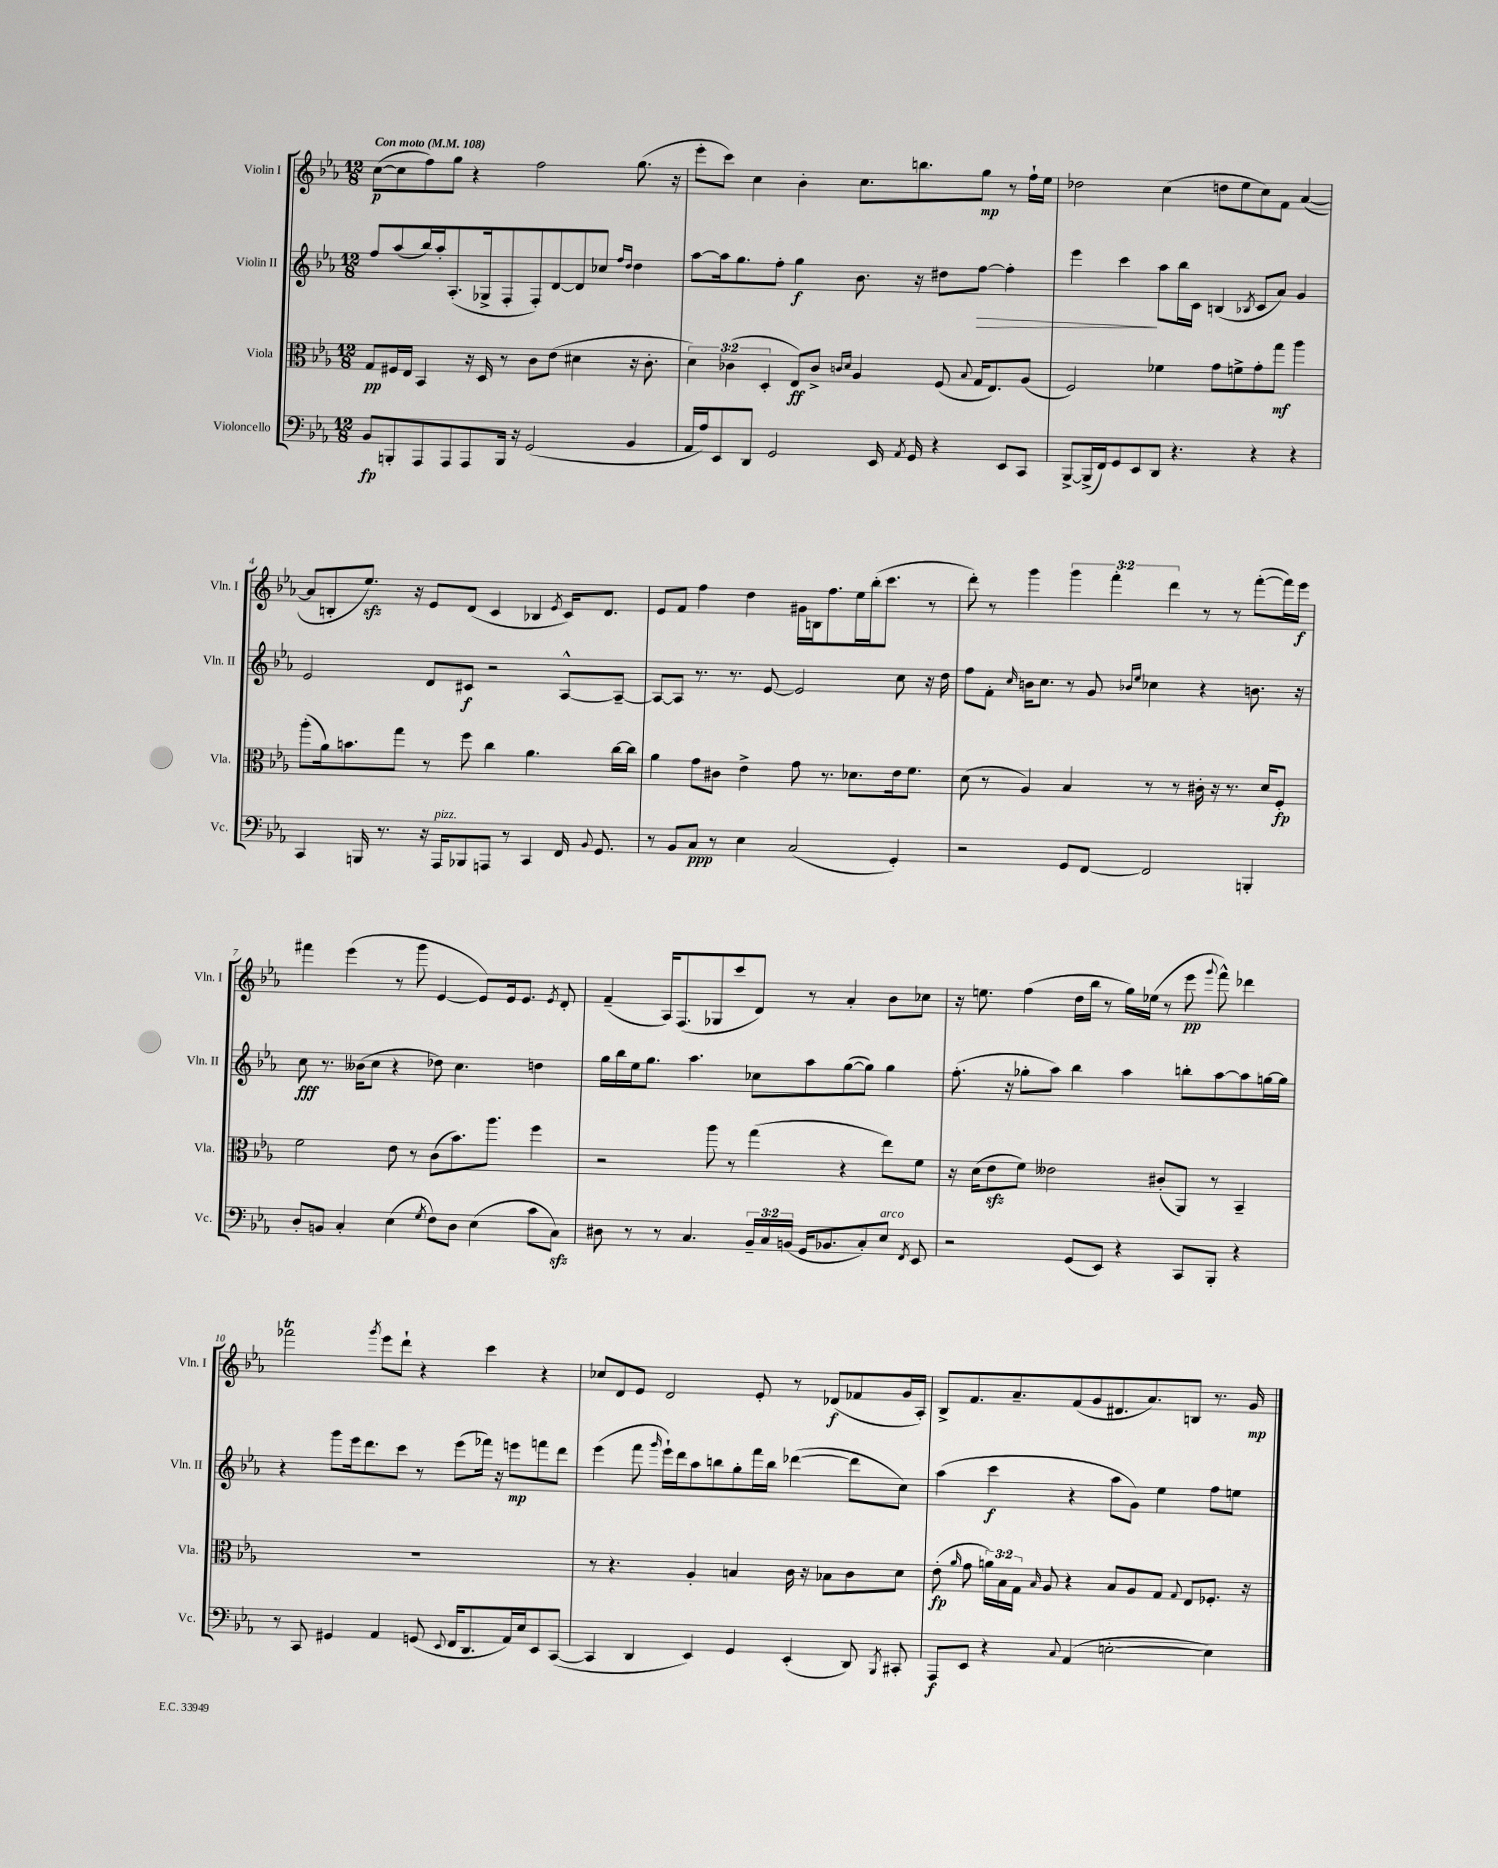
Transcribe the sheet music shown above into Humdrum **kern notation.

**kern	**dynam	**kern	**dynam	**kern	**dynam	**kern	**dynam
*part4	*part4	*part3	*part3	*part2	*part2	*part1	*part1
*staff4	*staff4	*staff3	*staff3	*staff2	*staff2	*staff1	*staff1
*I"Violoncello	*	*I"Viola	*	*I"Violin II	*	*I"Violin I	*
*I'Vc.	*	*I'Vla.	*	*I'Vln. II	*	*I'Vln. I	*
*clefF4	*	*clefC3	*	*clefG2	*	*clefG2	*
*k[b-e-a-]	*	*k[b-e-a-]	*	*k[b-e-a-]	*	*k[b-e-a-]	*
*M12/8	*	*M12/8	*	*M12/8	*	*M12/8	*
*MM108	*	*MM108	*	*MM108	*	*MM108	*
=1	=1	=1	=1	=1	=1	=1	=1
!	!	!	!	!	!	!LO:TX:a:B:t=Con moto	!
8BB-/L	fp	8G/L	pp	8ff/L	.	([8cc\L	p
8BBBn'/	.	16F#X/L	.	(8aa-/	.	8cc\]	.
.	.	16E-/JJ	.	.	.	.	.
8AAA-/	.	4BB-/	.	16bb-/L)	.	8ff\)	.
.	.	.	.	16aa-'/J	.	.	.
8AAA-/	.	.	.	(8.A-'/	.	8gg\J	.
8AAA-/	.	16r	.	.	.	4r	.
.	.	16D/	.	16G-X^/k	.	.	.
16BBB/Jk	.	8r	.	8F'/	.	.	.
16r	.	.	.	.	.	.	.
(2GG/	.	8c\L	.	8F'/)	.	2ff\	.
.	.	(8e-\J	.	[8d/	.	.	.
.	.	4d#X\	.	8d/]	.	.	.
.	.	.	.	8cc-X/J	.	.	.
.	.	.	.	16qqff/LL	.	.	.
.	.	.	.	16qqdd/JJ	.	.	.
4BB-/	.	16r	.	4dd\	.	(8.gg\	.
.	.	8.c'\	.	.	.	.	.
.	.	.	.	.	.	16r	.
=2	=2	=2	=2	=2	=2	=2	=2
16AA-/LL	.	6d\)	.	[8aa-\L	.	8eee-'\L	.
16A-/J)	.	.	.	.	.	.	.
8EE-/	.	.	.	16aa-\k]	.	8ccc\J)	.
.	.	(6c-X\	.	.	.	.	.
.	.	.	.	8.gg\	.	.	.
8DD/J	.	.	.	.	.	4cc\	.
.	.	6D'/	.	.	.	.	.
2GG/	.	.	.	8ff'\J	.	.	.
.	.	8E-/L)	ff	4gg\	f	4b-'\	.
.	.	8c-^/J	.	.	.	.	.
.	.	16qqcn/LL	.	.	.	.	.
.	.	16qqd/JJ	.	.	.	.	.
.	.	4A-/	.	8.b-\	.	8.cc\L	.
16EE-/	.	.	.	.	.	.	.
8qAA-/	.	.	.	.	.	.	.
16GG/	.	.	.	16r	.	8.bbn\	.
4r	.	(8F/	.	8dd#X\L	.	.	.
.	.	8qqB-/	.	.	.	.	.
!	!	!	!	!	!LO:HP:b	!	!
.	.	16G/KL	.	[8ff\J	>	8gg\J	mp
.	.	8.E-/)	.	.	.	.	.
8EE-/L	.	.	.	4ff'\]	.	8r	.
8CC/J	.	(8A-/J	.	.	.	16ff`\LL	.
.	.	.	.	.	.	16ee-\JJ	.
=3	=3	=3	=3	=3	=3	=3	=3
[8BBB-^/L	.	2F/)	.	4eee-\	.	2dd-X\	.
(16BBB-^/L]	.	.	.	.	.	.	.
16FF/J)	.	.	.	.	.	.	.
8GG/	.	.	.	4ccc\	.	.	.
8EE-/	.	.	.	.	.	.	.
8DD/J	.	4f-X\	.	8aa-\L	]	(4cc\	.
4.r	.	.	.	16bb-\L	.	.	.
.	.	.	.	16c\JJ	.	.	.
.	.	8g\L	.	(4Bn/	.	8ddn\L	.
.	.	8fn^\	.	.	.	8ee-\	.
.	.	.	.	8qB-X/	.	.	.
4r	.	8g'\	.	8c/L	.	8cc\)	.
.	.	8gg\J	mf	8a-/J)	.	8f\J	.
4r	.	4aa-\	.	4g/	.	([4a-/	.
!!LO:LB:g=z
=4	=4	=4	=4	=4	=4	=4	=4
4CC/	.	(8aa-'\L	.	2e-/	.	8a-/L]	.
.	.	16a-\k)	.	.	.	8Bn'/	.
.	.	8.bn\	.	.	.	.	.
16BBBn/	.	.	.	.	.	8.ee-zz/J)	.
8.r	.	.	.	.	.	.	.
.	.	8gg\J	.	.	.	.	.
.	.	.	.	.	.	16r	.
16r	.	8r	.	8d/L	.	8e-/L	.
!LO:TX:a:i:t=pizz.	!	!	!	!	!	!	!
16AAA-/KL	.	.	.	.	.	.	.
8BBB-X/	.	8ff\	.	8c#X/J	f	(8d/J	.
8AAAn/J	.	4cc\	.	2r	.	4c/	.
8r	.	.	.	.	.	.	.
4CC/	.	4.a-\	.	.	.	4B-X/	.
.	.	.	.	.	.	8qe-/	.
16FF/	.	.	.	[8A-^^/L	.	16c/KL)	.
8qqBB-/	.	.	.	.	.	.	.
8.GG/	.	.	.	.	.	8.d/J	.
.	.	[16cc\LL	.	8A-~/J_	.	.	.
.	.	16cc\JJ]	.	.	.	.	.
=5	=5	=5	=5	=5	=5	=5	=5
8r	.	4a-\	.	8A-/L_	.	8e-/L	.
8BB-/L	.	.	.	8A-/J]	.	8f/J	.
8C/J	ppp	8g\L	.	8.r	.	4ff\	.
8r	.	8c#X\J	.	.	.	.	.
.	.	.	.	8.r	.	.	.
4E-\	.	4e-^\	.	.	.	4dd\	.
.	.	.	.	[8e-/	.	.	.
(2C/	.	8g\	.	2e-/]	.	16g#X\LL	.
.	.	.	.	.	.	16Bn\J	.
.	.	8.r	.	.	.	8.ff\	.
.	.	8.d-X\L	.	.	.	16ee-\L	.
.	.	.	.	.	.	(16bb-'\J	.
.	.	.	.	.	.	8.ccc\J	.
4GG'/)	.	16e-\k	.	8cc\	.	.	.
.	.	8.f\J	.	.	.	.	.
.	.	.	.	16r	.	8r	.
.	.	.	.	16dd\	.	.	.
=6	=6	=6	=6	=6	=6	=6	=6
2r	.	(8d\	.	8ff\L	.	8ddd'\)	.
.	.	8r	.	8f'\J	.	8r	.
.	.	.	.	16qqcc/	.	.	.
.	.	4A-/)	.	16bn\KL	.	4ggg\	.
.	.	.	.	8.cc\J	.	.	.
8GG/L	.	4B-/	.	8r	.	6ggg\	.
[8FF/J	.	.	.	8g/	.	.	.
.	.	.	.	.	.	6fff'\	.
.	.	.	.	16qqb-X/LL	.	.	.
.	.	.	.	16qqee-/JJ	.	.	.
2FF/]	.	8r	.	4cc-X\	.	.	.
.	.	.	.	.	.	6ddd\	.
.	.	8r	.	.	.	.	.
.	.	16c#X'\	.	4r	.	8r	.
.	.	16r	.	.	.	.	.
.	.	8.r	.	.	.	8r	.
4BBBn'/	.	.	.	8.bn\	.	([8fff'\L	.
.	.	16d/KL	.	.	.	.	.
.	.	8F'/J	fp	.	.	16fff\L])	.
.	.	.	.	16r	.	16eee-\JJ	f
!!LO:LB:g=z
=7	=7	=7	=7	=7	=7	=7	=7
8D'/L	.	2f\	.	8cc\	fff	4fff#X\	.
8BBn/J	.	.	.	8.r	.	.	.
4C'/	.	.	.	.	.	(4eee-\	.
.	.	.	.	(16b--X\KL	.	.	.
.	.	.	.	8cc\J	.	.	.
(4E-\	.	8e-\	.	4r	.	8r	.
.	.	8r	.	.	.	8ggg\	.
8qG/	.	.	.	.	.	.	.
8F\L)	.	(8c\L	.	8dd-X\)	.	[4e-/	.
8D\J	.	8.b-\)	.	4.cc\	.	.	.
(4E-\	.	.	.	.	.	8e-/L])	.
.	.	8.aa-\J	.	.	.	.	.
.	.	.	.	.	.	16e-/k	.
.	.	.	.	.	.	8.e-/J	.
8c\L	.	4ff\	.	4ddn\	.	.	.
.	.	.	.	.	.	8qe-/	.
8Czz\J)	.	.	.	.	.	8d'/	.
=8	=8	=8	=8	=8	=8	=8	=8
8D#X\	.	2r	.	16gg\LL	.	(4f~/	.
.	.	.	.	16bb-\	.	.	.
8r	.	.	.	16ee-\J	.	.	.
.	.	.	.	8.gg\J	.	.	.
8r	.	.	.	.	.	16A-/KL)	.
.	.	.	.	.	.	(8.F/	.
4.C/	.	.	.	4.aa-\	.	.	.
.	.	8aa-\	.	.	.	8G-X/	.
.	.	8r	.	.	.	8ccc/	.
24BB-~/LL	.	(4gg\	.	8cc-X\L	.	8d/J)	.
24C/	.	.	.	.	.	.	.
(24BBn/JJ	.	.	.	.	.	.	.
16GG/KL	.	.	.	8aa-\	.	8r	.
8.BB-X/	.	.	.	.	.	.	.
.	.	4r	.	([8gg\	.	4a-'/	.
8C'/)	.	.	.	8gg\J])	.	.	.
!LO:TX:a:i:t=arco	!	!	!	!	!	!	!
8E-/J	.	8ee-\L)	.	4gg\	.	8b-\L	.
8qFF/	.	.	.	.	.	.	.
8EE-/	.	8f\J	.	.	.	8cc-X\J	.
=9	=9	=9	=9	=9	=9	=9	=9
2r	.	16r	.	(8.ff'\	.	16r	.
.	.	(16d\KL	.	.	.	8.een\	.
.	.	8e-zz\	.	.	.	.	.
.	.	.	.	16r	.	.	.
.	.	8f\J)	.	8gg-X'\L	.	(4ff\	.
.	.	2e--X\	.	8aa-\J)	.	.	.
(8GG/L	.	.	.	4bb-\	.	16dd\LL	.
.	.	.	.	.	.	16bb-\JJ	.
8EE-/J)	.	.	.	.	.	8r	.
4r	.	.	.	4aa-\	.	16gg\LL)	.
.	.	.	.	.	.	(16ee-X\JJ	.
.	.	(8c#X'/L	.	.	.	8r	.
8CC/L	.	8AA-/J)	.	8bbn'\L	.	8eee-\	pp
.	.	.	.	.	.	8qqggg/	.
8BBB-'/J	.	8r	.	[8aa-\	.	8fff^^\)	.
4r	.	4BB-~/	.	8aa-\]	.	4ddd-X\	.
.	.	.	.	[16ggn\L	.	.	.
.	.	.	.	16gg\JJ]	.	.	.
!!LO:LB:g=z
=10	=10	=10	=10	=10	=10	=10	=10
8r	.	1.r	.	4r	.	2fff-XT\	.
8CC/	.	.	.	.	.	.	.
4GG#X/	.	.	.	8ggg\L	.	.	.
.	.	.	.	16eee-\k	.	.	.
.	.	.	.	8.ddd\	.	.	.
.	.	.	.	.	.	8qggg/	.
4AA-/	.	.	.	.	.	8eee-\L	.
.	.	.	.	8ccc\J	.	8ddd`\J	.
(8GGn/	.	.	.	8r	.	4r	.
8qqEE-/	.	.	.	.	.	.	.
16FF/KL	.	.	.	(8eee-\L	.	.	.
8.DD/	.	.	.	.	.	.	.
.	.	.	.	16fff-X\Jk)	.	4ccc\	.
.	.	.	.	16r	.	.	.
16AA-/L)	.	.	.	8eeen\L	mp	.	.
16E-/J	.	.	.	.	.	.	.
8EE-/	.	.	.	8fffn\	.	4r	.
([8CC/J	.	.	.	8ddd\J	.	.	.
=11	=11	=11	=11	=11	=11	=11	=11
4CC/]	.	8r	.	(4eee-\	.	8cc-X/L	.
.	.	4.r	.	.	.	8d/	.
4DD/	.	.	.	8fff\	.	8e-/J	.
.	.	.	.	16qqggg/	.	.	.
.	.	.	.	16eee-`\LL)	.	2d/	.
.	.	.	.	16ddd\J	.	.	.
4EE-/)	.	4A-'/	.	8aa-\	.	.	.
.	.	.	.	8bbn\	.	.	.
4GG/	.	4Bn/	.	8gg'\	.	.	.
.	.	.	.	16fff\L	.	8e-'/	.
.	.	.	.	16bb\JJ	.	.	.
(4EE-'/	.	16c\	.	([4ddd-X\	.	8r	.
.	.	16r	.	.	.	.	.
.	.	8B-X\L	.	.	.	(8d-X/L	f
8DD/)	.	8c\	.	8ddd-\L]	.	8f-X/	.
8qBBB-/	.	.	.	.	.	.	.
8CC#X'/	.	8d\J	.	8cc\J)	.	16g/L	.
.	.	.	.	.	.	16A-'/JJ)	.
=12	=12	=12	=12	=12	=12	=12	=12
8AAA-/L	f	(8e-'\	fp	(4aa-\	.	8B-^/L	.
.	.	16qqa-/	.	.	.	.	.
8EE-/J	.	8g\	.	.	.	8.f/	.
4r	.	24an\LL)	.	4ccc\	f	.	.
.	.	24B-\	.	.	.	.	.
.	.	.	.	.	.	8.a-~/	.
.	.	24G\JJ	.	.	.	.	.
.	.	16qqB-/	.	.	.	.	.
.	.	8A-/	.	.	.	.	.
8qqC/	.	.	.	.	.	.	.
(4AA-/	.	4r	.	4r	.	(8f/	.
.	.	.	.	.	.	8g/	.
[2En'\	.	8B-/L	.	8aa-\L	.	8.d#X/	.
.	.	8A-/	.	8g\J)	.	.	.
.	.	.	.	.	.	8.a-/)	.
.	.	8G/J	.	4ee-\	.	.	.
.	.	8qqG/	.	.	.	.	.
.	.	8E-/L	.	.	.	8Bn/J	.
4E\])	.	8.F-X'/J	.	8ff\L	.	8.r	.
.	.	.	.	8een\J	.	.	.
.	.	16r	.	.	.	16g/	mp
==	==	==	==	==	==	==	==
*-	*-	*-	*-	*-	*-	*-	*-
